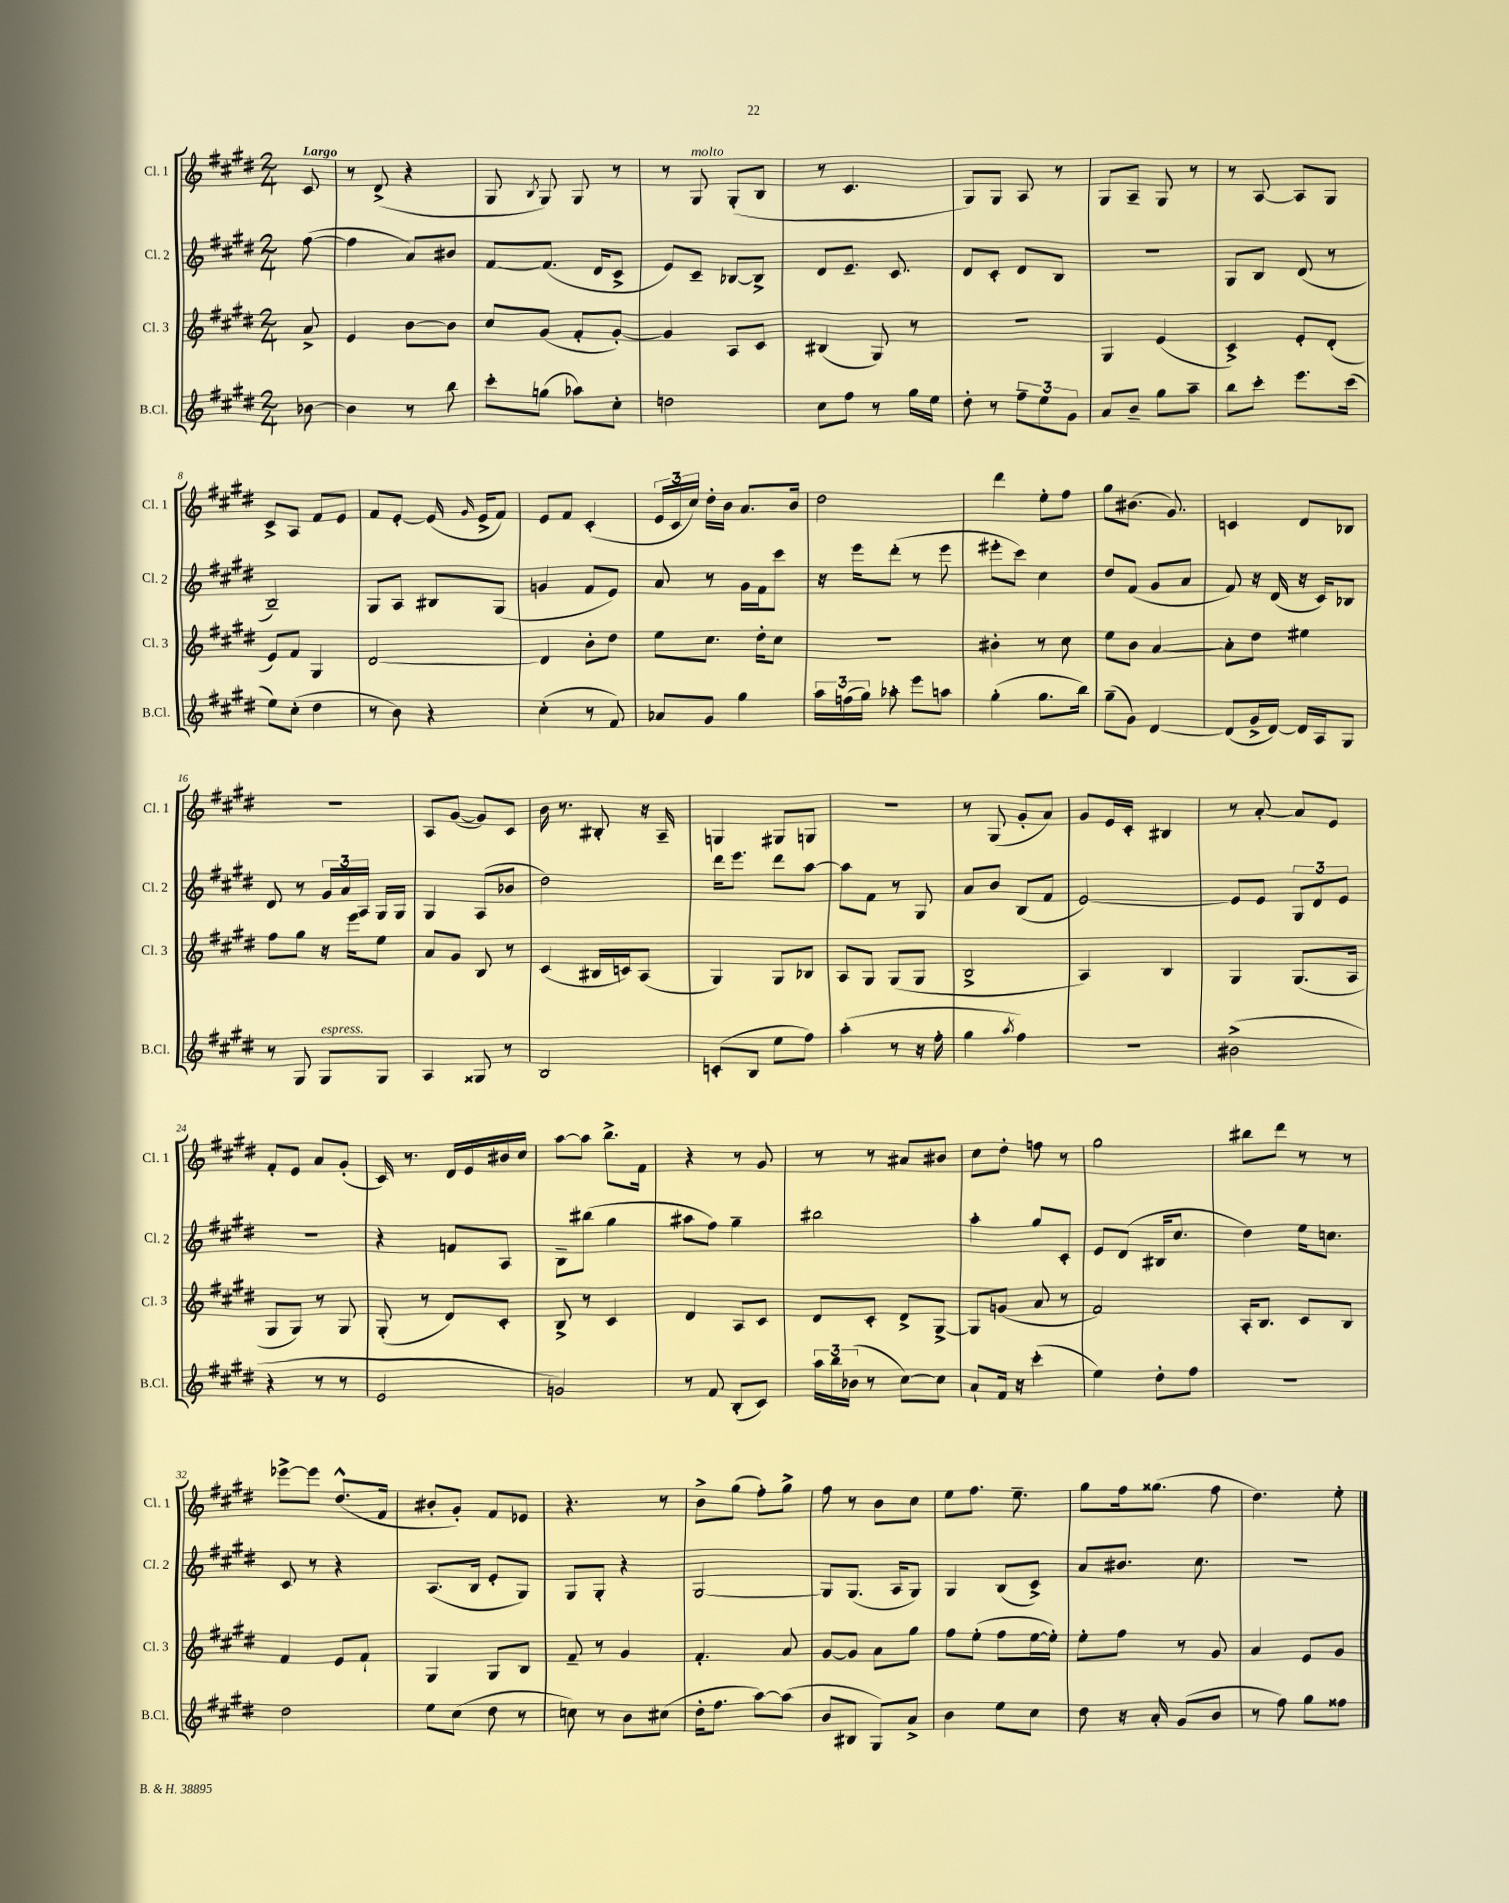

**kern	**kern	**kern	**kern
*staff4	*staff3	*staff2	*staff1
*clefG2	*clefG2	*clefG2	*clefG2
*k[f#c#g#d#]	*k[f#c#g#d#]	*k[f#c#g#d#]	*k[f#c#g#d#]
*M2/4	*M2/4	*M2/4	*M2/4
[8b-	8a^	([8ff#	8c#
=	=	=	=
4b-]	4e	4ff#]	8r
.	.	.	(8d#^
8r	[8b	8a)	4r
8bb	8b]	8b#	.
=	=	=	=
8ccc#'	8cc#	[8f#	8G#
.	.	.	8qB
(8gg	(8g#	(8.f#]	8G#)
8aa-)	8f#'	.	8G#
.	.	16d#	.
8cc#'	[8g#')	8c#^	8r
=	=	=	=
2dd	4g#]	8e)	8r
.	.	8c#~	8G#
.	8A	[8B-	(8G#'
.	8c#	8B-^]	8B
=	=	=	=
8cc#	(4B#	8d#	8r
8ff#	.	8.e~	4.c#
8r	8G#)	.	.
.	.	8.c#	.
16gg#	8r	.	.
16ee	.	.	.
=	=	=	=
8dd#'	2r	8d#	8G#)
8r	.	8c#'	8G#
12ff#~	.	8d#	8A
12ee	.	.	.
.	.	8B	8r
12g#	.	.	.
=	=	=	=
8a	4G#	2r	8G#
8b~	.	.	8A~
8gg#	(4e	.	8G#
8aa~	.	.	8r
=	=	=	=
8bb	4c#^)	8G#	8r
8ccc#'	.	8B	[8A
8.eee	8e'	(8d#	8A]
.	(8d#'	8r	8G#
(16ccc#	.	.	.
=	=	=	=
8ee)	8e)	2B~)	8c#^
(8cc#'	8f#	.	8A
4dd#	4G#	.	8f#
.	.	.	8e
=	=	=	=
8r	[2d#	8G#	8f#
8b)	.	8A	[8e'
4r	.	8B#	(16e]
.	.	.	16qqg#
.	.	.	16e^
.	.	(8G#	8f#)
=	=	=	=
(4cc#'	4d#]	4g	8e
.	.	.	8f#
8r	8b'	8f#	(4c#'
8f#)	8dd#	8e)	.
=	=	=	=
8a-	8ee	8a	24e
.	.	.	24c#
.	.	.	24cc#)
8g#	8.cc#	8r	16dd#'
.	.	.	16b
4gg#	.	16g#	8.a
.	16dd#'	16f#	.
.	8cc#	8ccc#	.
.	.	.	16b
=	=	=	=
24aa	2r	16r	2dd#
(24ff	.	.	.
.	.	16eee	.
24gg#)	.	.	.
8aa-'	.	(8ddd#'	.
8eee	.	8r	.
8aa	.	8eee	.
=	=	=	=
(4gg#'	4b#'	8eee#'	4ddd#
.	.	8ccc#)	.
8.gg#	8r	4cc#	8ee'
.	8cc#	.	8ff#
16bb)	.	.	.
=	=	=	=
(8gg#~	8ee	8dd#	8gg#
8g#)	8b	(8f#	(8.b#
[4d#	[4a	8g#	.
.	.	.	8.g#)
.	.	8a	.
=	=	=	=
(8d#]	8a']	8f#)	4c
16g#^	8dd#	16r	.
[16d#)	.	(16d#	.
16d#]	4ee#	16r	8d#
16A	.	16c#)	.
8G#	.	8B-	8B-
=	=	=	=
8r	8ff#	8d#	2r
8G#	8gg#	8r	.
8G#	16r	24g#	.
.	.	24a	.
.	16eee	.	.
.	.	24A	.
8G#	8ee	16G#	.
.	.	16G#	.
=	=	=	=
4A	8a	4G#	8A
.	8g#	.	([8g#
8G##	8B	(8A	8g#])
8r	8r	8b-	8c#
=	=	=	=
2B	(4c#	2dd#)	16b
.	.	.	8.r
.	16B#	.	8B#'
.	16c)	.	.
.	(8A	.	16r
.	.	.	16A~
=	=	=	=
(8c'	4G#)	16ddd#	4G
.	.	8.eee	.
8B	.	.	.
8ee	8G#	8ddd#	8G#
8ff#)	8B-	[8aa	8G
=	=	=	=
(4aa'	8A	8aa]	2r
.	8G#	8f#	.
8r	(8G#	8r	.
16r	8G#	8G#	.
16ff#'	.	.	.
=	=	=	=
4gg#	2B^	8a	8r
.	.	8b	(8G#
8qaa	.	.	.
4ff#)	.	(8B	8g#'
.	.	8f#	8a)
=	=	=	=
2r	4A)	[2e)	8g#
.	.	.	16e
.	.	.	16c#'
.	4B	.	4B#
=	=	=	=
(2b#^	4G#	8e]	8r
.	.	8e	[8a'
.	(8.G#	12G#	8a]
.	.	12d#	.
.	.	.	8e
.	.	12e	.
.	16A	.	.
=	=	=	=
4r	8G#	2r	8f#'
.	8G#)	.	8e
8r	8r	.	8a
8r	8G#	.	(8g#'
=	=	=	=
2e	(8G#'	4r	16c#)
.	.	.	8.r
.	8r	.	.
.	8d#)	8f	16d#
.	.	.	16e
.	8c#'	8A	16b#
.	.	.	16cc#
=	=	=	=
2g)	8B^	8B~	[8aa
.	8r	(8bb#	8aa]
.	4c#	4gg#	8.bb^
.	.	.	16f#
=	=	=	=
8r	4d#	8aa#	4r
8f#	.	8ff#)	.
(8B'	8A	4gg#~	8r
8c#)	8c#	.	8g#
=	=	=	=
24aa	8d#	2bb#	8r
24bb	.	.	.
(24b-	.	.	.
8r	8c#'	.	8r
[8cc#)	8d#^	.	8a#
8cc#]	[8G#^	.	8b#
=	=	=	=
8a`	8G#]	4aa'	8cc#
16f#	(8g	.	8dd#'
16r	.	.	.
(4ccc#'	8a	8gg#	8ff
.	8r	8c#'	8r
=	=	=	=
4ee)	2f#)	8e	2gg#
.	.	(8d#	.
8dd#'	.	16B#	.
.	.	8.cc#	.
8ff#	.	.	.
=	=	=	=
2r	16A'	4dd#)	8bb#
.	8.B	.	.
.	.	.	8ddd#
.	8c#	16ee	8r
.	.	8.cc	.
.	8B	.	8r
=	=	=	=
2dd#	4f#	8c#	[8eee-^
.	.	8r	8eee-]
.	8e	4r	(8.dd#^^
.	8f#`	.	.
.	.	.	16f#
=	=	=	=
8ee	4G#	(8.A	8b#'
(8cc#	.	.	8g#')
.	.	16B	.
8dd#	8G#	8e'	8f#
8r	8B	8G#)	8e-
=	=	=	=
8cc)	8f#~	8G#	4.r
8r	8r	8G#'	.
8b	4g#	4r	.
(8cc#	.	.	8r
=	=	=	=
16dd#'	4.f#'	[2G#	8b^
8.ff#	.	.	.
.	.	.	(8gg#
[8aa)	.	.	8ff#')
(8aa]	8a	.	8gg#^
=	=	=	=
8b	[8g#	8G#]	8ff#
8B#	8g#]	(8.G#	8r
8G#)	8a	.	8b
.	.	16A	.
8a^	8gg#	8G#)	8cc#
=	=	=	=
4b	8ff#	4G#	8ee
.	(8ee'	.	8.ff#
8ee	8ff#	(8B	.
.	.	.	8.ee~
8cc#	[16ee	8c#^)	.
.	16ee'])	.	.
=	=	=	=
8dd#	8ee'	8a	8gg#
16r	8ff#	8.b#	16ff#
16a'	.	.	(8.gg##
(8g#	8r	.	.
.	.	8.cc#	.
8b	8g#	.	8ff#
=	=	=	=
8r	4a	2r	4.dd#)
8ff#)	.	.	.
8gg#	8e	.	.
8ff##	8g#	.	8ee'
==	==	==	==
*-	*-	*-	*-
